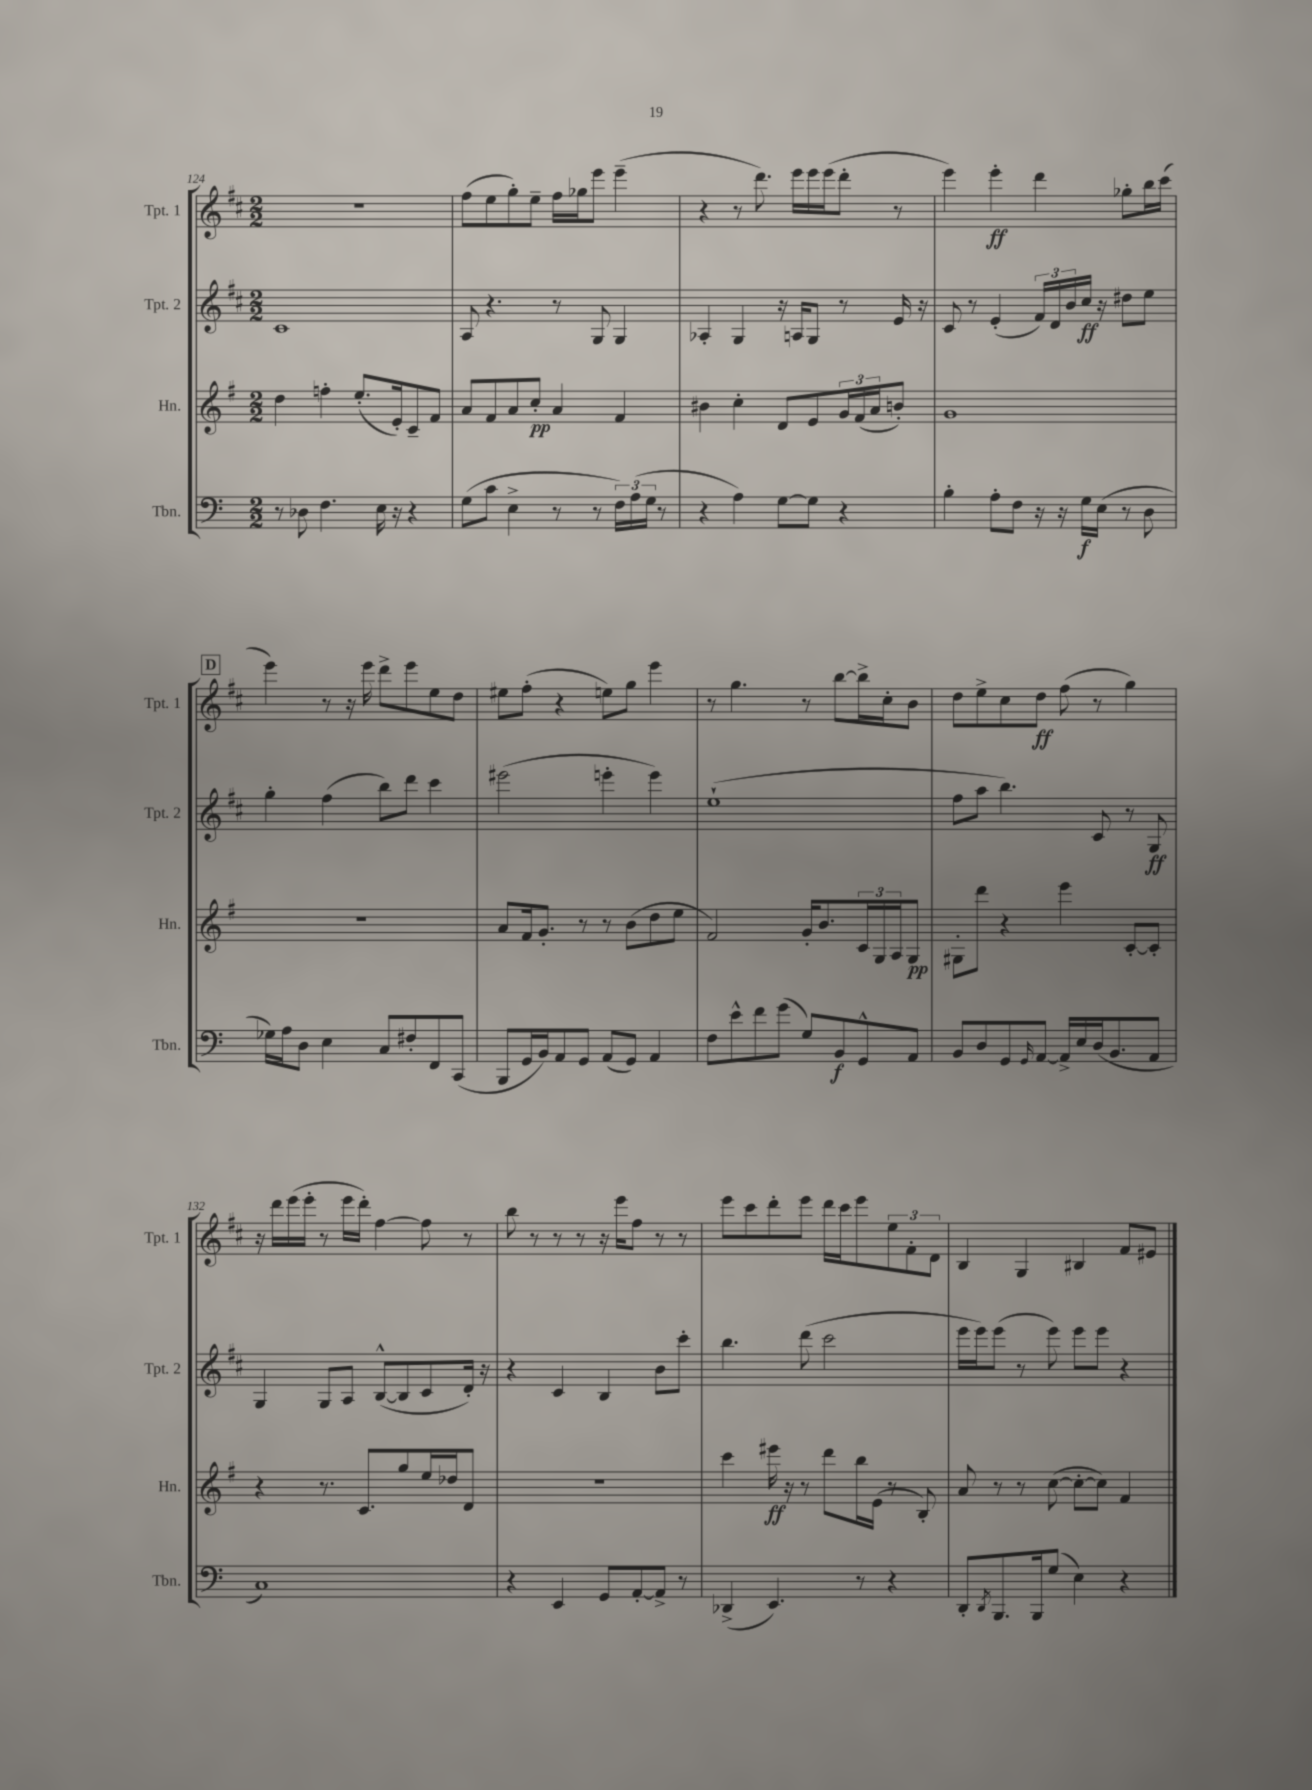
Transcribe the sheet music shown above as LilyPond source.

<<
\new StaffGroup <<
\new Staff = "s0" \with { instrumentName = "Tpt. 1" shortInstrumentName = "Tpt. 1" } {
    \clef treble \key d \major \numericTimeSignature \time 2/2
    R1 |
    fis''8( e''8 g''8-.) e''8-- fis''16 ges''16 e'''8 e'''4--( |
    r4 r8 d'''8.) e'''16 e'''16 e'''16( d'''8-. r8 |
    e'''4) e'''4-.\ff d'''4 ges''8-. b''16 cis'''16( |
    \mark \markup { \box "D" } e'''4) r8 r16 e'''16 d'''8-> e'''8 e''8 d''8 |
    eis''8 fis''8-.( r4 e''8) g''8 e'''4 |
    r8 g''4. r8 b''8~ b''16-> cis''16-. b'8 |
    d''8 e''8-> cis''8 d''8\ff fis''8( r8 g''4) |
    r16 d'''16 e'''16( e'''16-. r8 e'''16 d'''16-.) fis''4~ fis''8 r8 |
    b''8 r8 r8 r8 r16 e'''16 fis''8 r8 r8 |
    e'''8 cis'''8 d'''8-. e'''8 d'''16 cis'''16 e'''8 \tuplet 3/2 { e''8 fis'8-. d'8 } |
    b4 g4 bis4 fis'8 eis'8 \bar "|." |
}
\new Staff = "s1" \with { instrumentName = "Tpt. 2" shortInstrumentName = "Tpt. 2" } {
    \clef treble \key d \major \numericTimeSignature \time 2/2
    cis'1 |
    a8 r4. r8 g8 g4 |
    aes4-. g4 r16 a16 g8 r8 e'16 r16 |
    cis'8 r8 e'4-.( \tuplet 3/2 { fis'16) d'16 b'16 } cis''16\ff r16 dis''8 e''8 |
    \mark \markup { \box "D" } g''4-. fis''4( b''8) d'''8 cis'''4 |
    eis'''2( e'''4-. e'''4) |
    e''1-!( |
    fis''8 a''8 b''4.) cis'8 r8 g8\ff |
    g4 g8 a8 b8~-^( b8 cis'8 d'16-.) r16 |
    r4 cis'4 b4 b'8 cis'''8-. |
    b''4. d'''8( cis'''2 |
    e'''16 e'''16) e'''8( r8 e'''8) e'''8 e'''8 r4 \bar "|." |
}
\new Staff = "s2" \with { instrumentName = "Hn." shortInstrumentName = "Hn." } {
    \clef treble \key g \major \numericTimeSignature \time 2/2
    d''4 f''4-. e''8.-.( e'16-.) c'8-- fis'8 |
    a'8 fis'8 a'8 c''8-.\pp a'4 fis'4 |
    bis'4 c''4-. d'8 e'8 \tuplet 3/2 { g'16 fis'16( a'16 } b'8-.) |
    g'1 |
    \mark \markup { \box "D" } R1 |
    a'8 fis'16 g'8.-. r8 r8 b'8( d''8 e''8 |
    fis'2) g'16-. b'8. \tuplet 3/2 { c'16 g16 a16 } g8\pp |
    gis8-. d'''8 r4 e'''4 c'8~-. c'8-. |
    r4 r8. c'8. g''8 e''16 des''16 d'8 |
    R1 |
    c'''4 eis'''16\ff r16 r8 d'''8 b''16 e'16( r8 b8-.) |
    a'8 r8 r8 c''8~( c''8~-. c''8) fis'4 \bar "|." |
}
\new Staff = "s3" \with { instrumentName = "Tbn." shortInstrumentName = "Tbn." } {
    \clef bass \key c \major \numericTimeSignature \time 2/2
    r8 des8 f4. e16 r16 r4 |
    g8( c'8 e4-> r8 r8 \tuplet 3/2 { f16) a16( g16 } r8 |
    r4 a4) g8~ g8 r4 |
    b4-. a8-. f8 r16 r16 g16\f e16( r8 d8 |
    \mark \markup { \box "D" } ges16) a16 d8 e4 c8 fis8-. f,8 c,8( |
    b,,8 g,16 b,16) a,8 g,8 a,8( g,8) a,4 |
    f8 e'8-^ f'8 g'8( g8) b,8\f g,8-^ a,8 |
    b,8 d8 g,8 \grace { g,16 } a,8~ a,16-> e16 d16( b,8. a,8 |
    c1) |
    r4 e,4 g,8 a,8~-. a,8-> r8 |
    des,4->( e,4.) r8 r4 |
    d,8-. \acciaccatura { d,8 } b,,8. b,,16 g8( e4) r4 \bar "|." |
}
>>
>>
\layout { \context { \Score currentBarNumber = #124 } }
